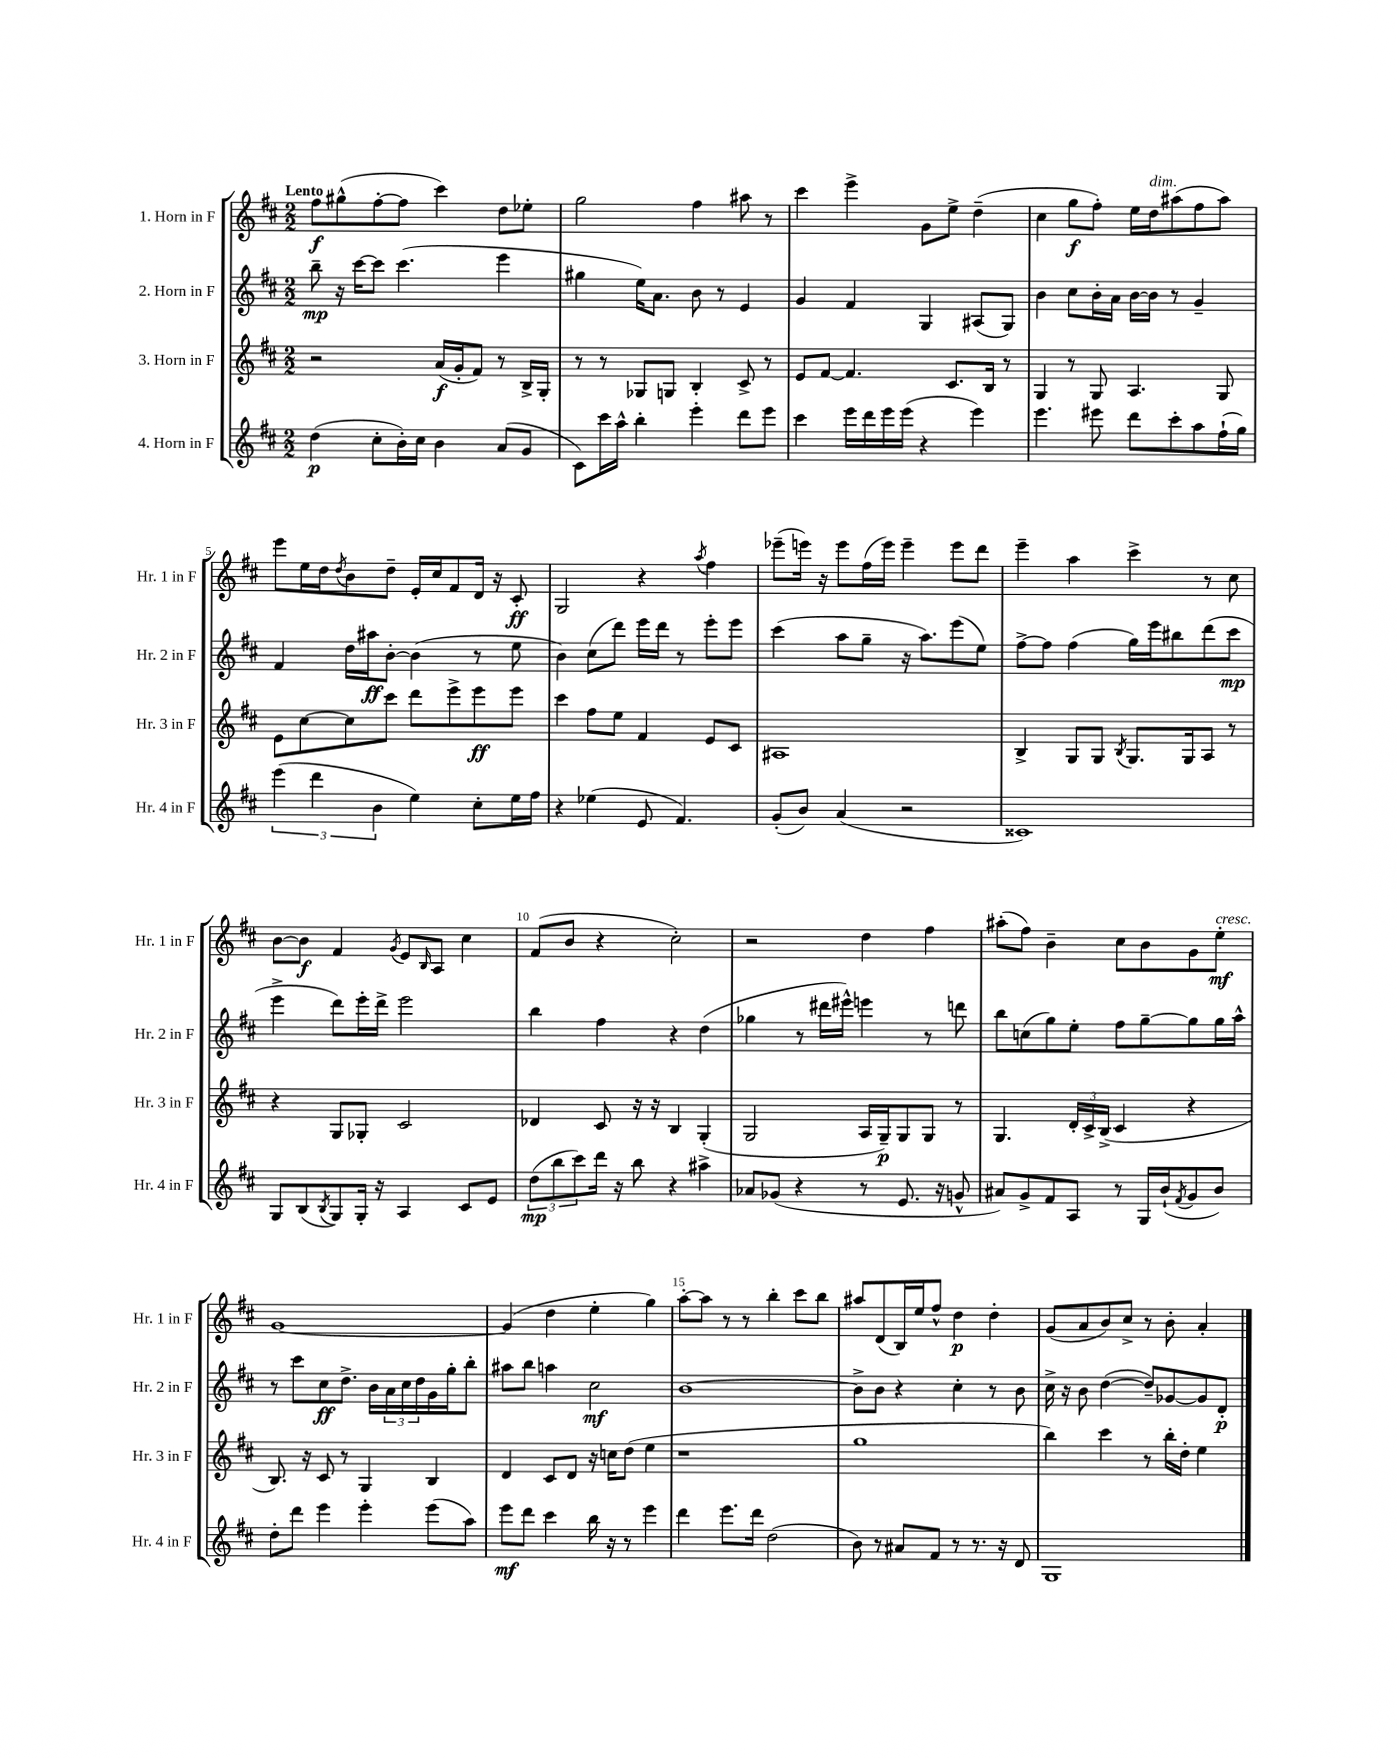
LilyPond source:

<<
\new StaffGroup <<
\new Staff = "s0" \with { instrumentName = "1. Horn in F" shortInstrumentName = "Hr. 1 in F" } {
    \clef treble \key d \major \numericTimeSignature \time 2/2 \tempo "Lento"
    fis''8\f gis''8-^( fis''8~-. fis''8 cis'''4) d''8 ees''8-. |
    g''2 fis''4 ais''8 r8 |
    cis'''4 e'''4-> g'8 e''8-> d''4--( |
    cis''4 g''8\f fis''8-.) e''16 d''16^\markup { \italic "dim." } ais''8( fis''8 ais''8) |
    e'''8 e''16 d''16 \acciaccatura { d''8 } b'8 d''8-- e'16-. cis''16 fis'8 d'16 r16 cis'8-.\ff |
    g2 r4 \acciaccatura { a''8 } fis''4 |
    ees'''8--( e'''16) r16 e'''8 fis''16( e'''16) e'''4-- e'''8 d'''8 |
    e'''4-- a''4 cis'''4-> r8 cis''8 |
    b'8~ b'8\f fis'4 \acciaccatura { g'8 } e'8 \grace { b16 } a8 cis''4 |
    fis'8( b'8 r4 cis''2-.) |
    r2 d''4 fis''4 |
    ais''8-.( fis''8) b'4-- cis''8 b'8 g'8 e''8-.\mf^\markup { \italic "cresc." } |
    g'1~ |
    g'4( d''4 e''4-. g''4) |
    a''8~-. a''8 r8 r8 b''4-. cis'''8 b''8 |
    ais''8 d'8( b16) e''16 fis''8-^ d''4\p d''4-. |
    g'8( a'8 b'8) cis''8-> r8 b'8-. a'4-. \bar "|." |
}
\new Staff = "s1" \with { instrumentName = "2. Horn in F" shortInstrumentName = "Hr. 2 in F" } {
    \clef treble \key d \major \numericTimeSignature \time 2/2
    b''8--\mp r16 cis'''16~ cis'''8 cis'''4.( e'''4 |
    gis''4 e''16) a'8. b'8 r8 e'4 |
    g'4 fis'4 g4 ais8( g8) |
    b'4 cis''8 b'16-. a'16 b'16~ b'16 r8 g'4-- |
    fis'4 d''16 ais''16\ff b'8~-. b'4( r8 e''8 |
    b'4) cis''8( d'''8) e'''16 d'''16 r8 e'''8-. e'''8 |
    cis'''4( a''8 g''8-- r16 a''8.) e'''8( e''8) |
    fis''8~-> fis''8 fis''4( g''16) e'''16 bis''8 d'''8( cis'''8\mp |
    e'''4-> d'''8) e'''16-. d'''16-> e'''2 |
    b''4 fis''4 r4 d''4( |
    ges''4 r8 dis'''16 eis'''16-^) e'''4 r8 d'''8 |
    b''8 c''8( g''8) e''8-. fis''8 g''8~-- g''8 g''16 a''16-^ |
    r8 cis'''8 cis''8\ff d''8.-> b'16 \tuplet 3/2 { a'16 cis''16 d''16 } g'16 g''16-. b''8-. |
    ais''8 b''8 a''4 cis''2\mf |
    b'1~ |
    b'8-> b'8 r4 cis''4-. r8 b'8 |
    cis''16-> r16 b'8 d''4~( d''8--) ges'8~ ges'8 d'8-.\p \bar "|." |
}
\new Staff = "s2" \with { instrumentName = "3. Horn in F" shortInstrumentName = "Hr. 3 in F" } {
    \clef treble \key d \major \numericTimeSignature \time 2/2
    r2 a'16\f( g'16-. fis'8) r8 b16-> g16-. |
    r8 r8 ges8 g8 b4-. cis'8-> r8 |
    e'8 fis'8~ fis'4. cis'8. b16 r8 |
    g4 r8 g8 a4. g8 |
    e'8 cis''8~ cis''8 cis'''8 d'''8 e'''8-> e'''8\ff e'''8 |
    cis'''4 fis''8 e''8 fis'4 e'8 cis'8 |
    ais1 |
    b4-> g8 g8 \acciaccatura { b8 } g8. g16 a8 r8 |
    r4 g8 ges8-. cis'2 |
    des'4 cis'8 r16 r16 b4 g4-.( |
    g2 a16 g16--\p) g8 g8 r8 |
    g4. \tuplet 3/2 { d'16-. cis'16-> b16->( } cis'4 r4 |
    b8.) r16 cis'8 r8 g4 b4 |
    d'4 cis'8 d'8 r16 c''16 d''8( e''4 |
    r1 |
    g''1 |
    b''4) cis'''4 r8 b''16-. d''16-. e''4 \bar "|." |
}
\new Staff = "s3" \with { instrumentName = "4. Horn in F" shortInstrumentName = "Hr. 4 in F" } {
    \clef treble \key d \major \numericTimeSignature \time 2/2
    d''4\p( cis''8-. b'16-.) cis''16 b'4 a'8( g'8 |
    cis'8) cis'''16 a''16-^ b''4-. e'''4-. d'''8 e'''8 |
    cis'''4 e'''16 d'''16 e'''16 e'''16( r4 e'''4) |
    e'''4. eis'''8 d'''8 cis'''8-. a''8 fis''16-!( g''16) |
    \tuplet 3/2 { e'''4( d'''4 b'4 } e''4) cis''8-. e''16 fis''16 |
    r4 ees''4( e'8 fis'4.) |
    g'8-.( b'8) a'4( r2 |
    cisis'1) |
    g8 b8( \acciaccatura { b8 } g8) g16-. r16 a4 cis'8 e'8 |
    \tuplet 3/2 { d''8\mp( b''8 cis'''8) } d'''16 r16 b''8 r4 ais''4-> |
    aes'8 ges'8( r4 r8 e'8. r16 g'8-^ |
    ais'8) g'8-> fis'8 a8 r8 g16 b'16-!( \acciaccatura { fis'8 } g'8 b'8) |
    d''8-. d'''8 e'''4 e'''4-. e'''8( a''8) |
    e'''8\mf d'''8 cis'''4 b''16 r16 r8 e'''4 |
    d'''4 e'''8. d'''16 d''2( |
    b'8) r8 ais'8 fis'8 r8 r8. r16 d'8 |
    g1 \bar "|." |
}
>>
>>
\layout { \context { \Score \override BarNumber.break-visibility = ##(#f #t #t) barNumberVisibility = #(every-nth-bar-number-visible 5) } }
